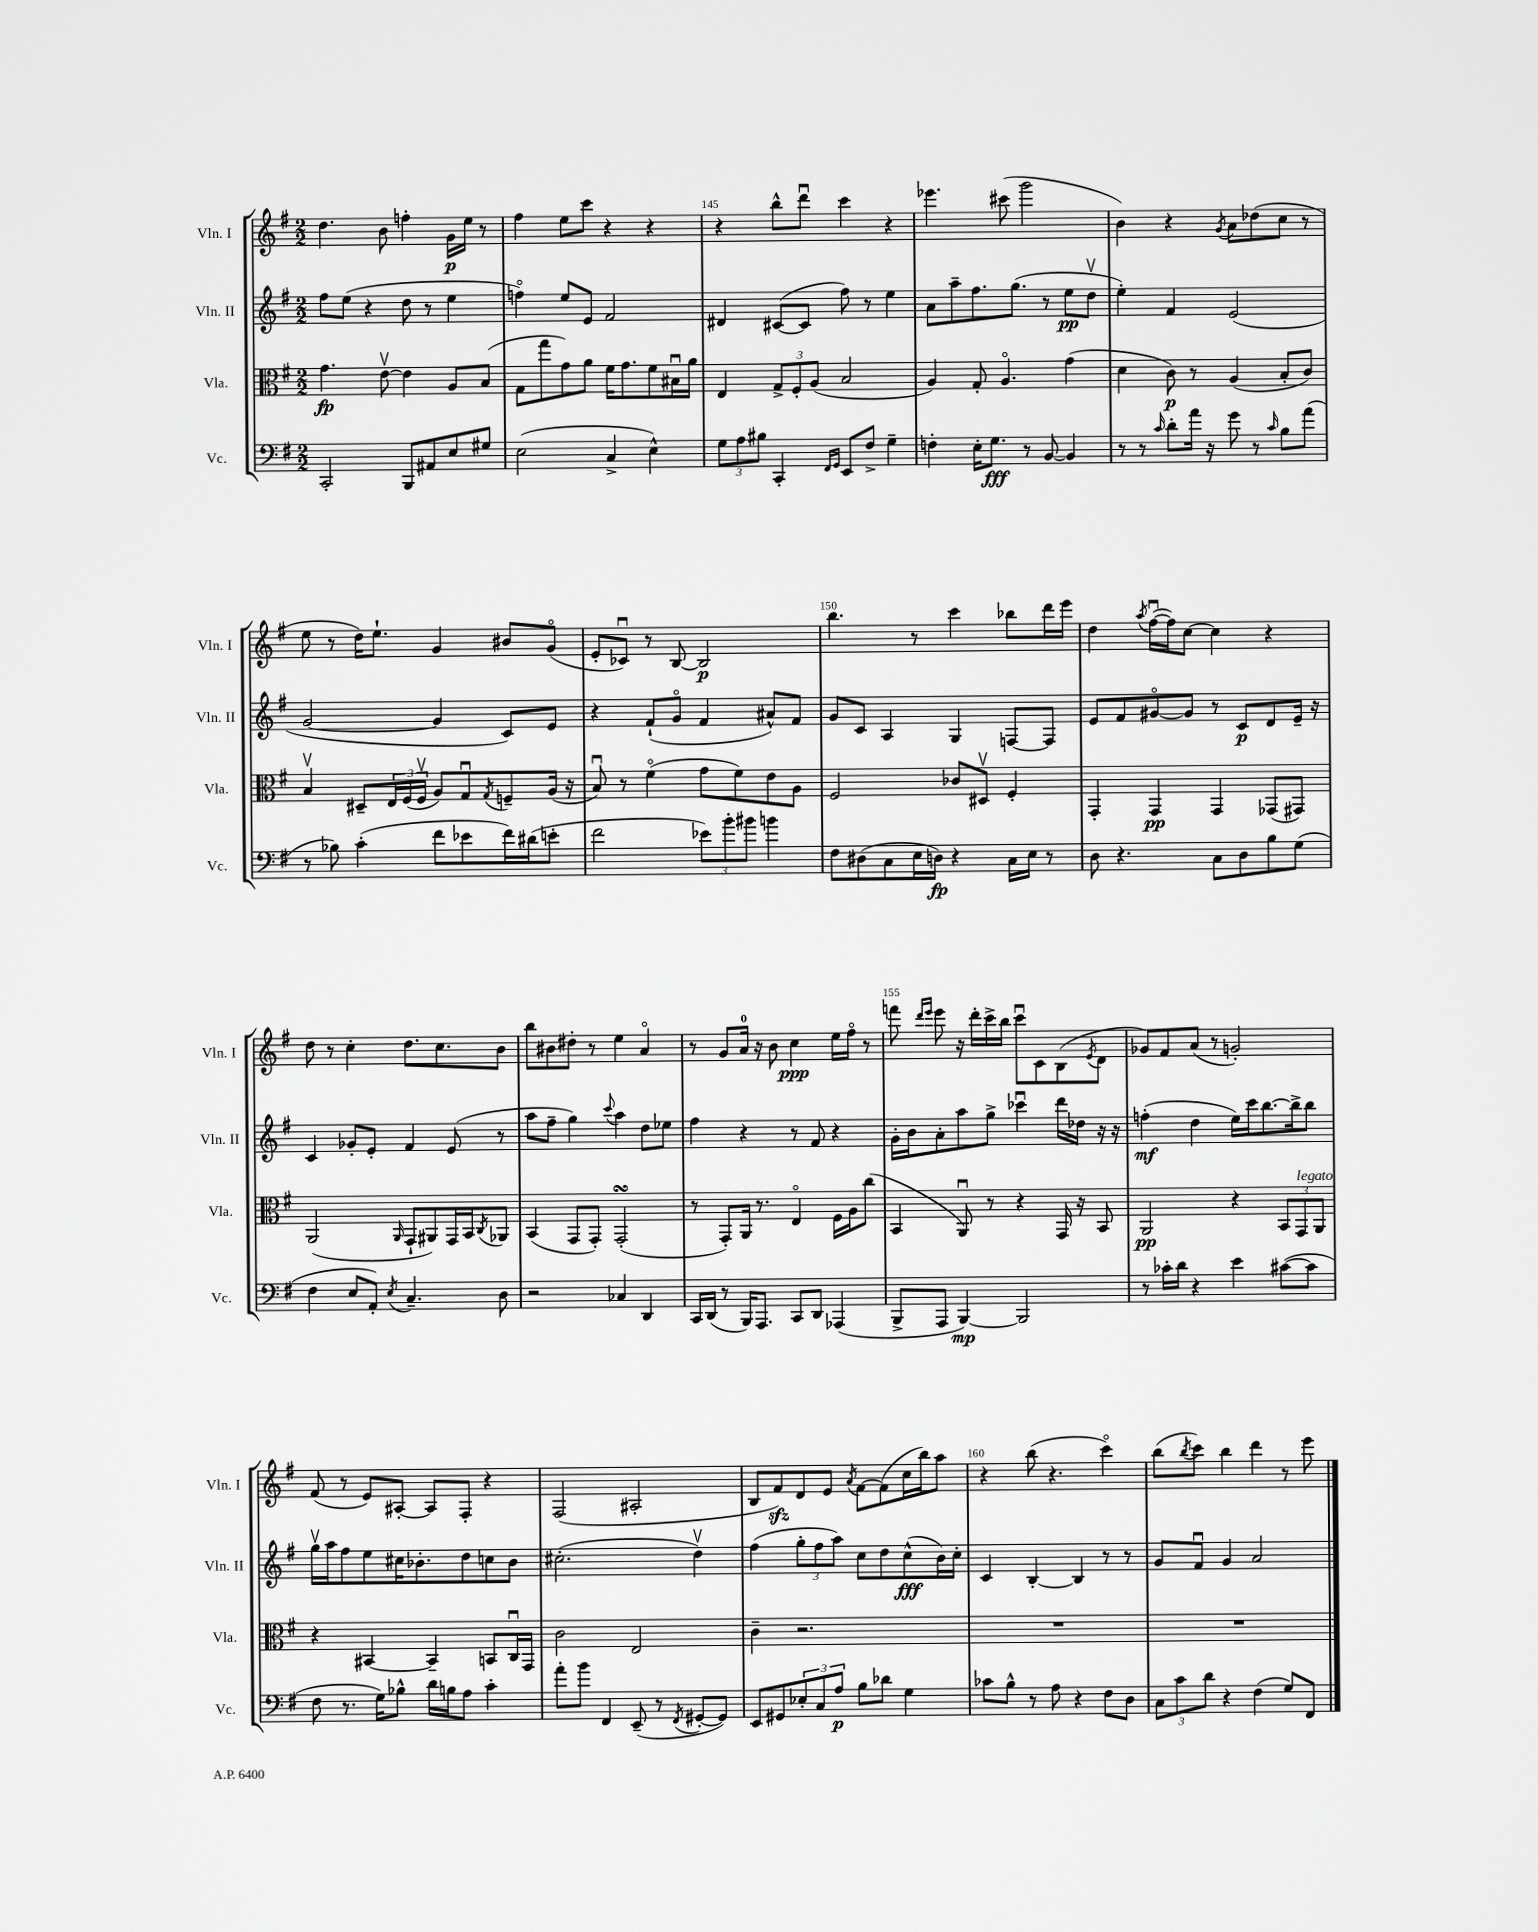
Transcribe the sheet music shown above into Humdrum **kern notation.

**kern	**kern	**kern	**kern
*staff4	*staff3	*staff2	*staff1
*clefF4	*clefC3	*clefG2	*clefG2
*k[f#]	*k[f#]	*k[f#]	*k[f#]
*M2/2	*M2/2	*M2/2	*M2/2
2CC'/	4.g\	8ff#\L	4.dd\
.	.	(8ee\J	.
.	.	4r	.
.	[8ev\	.	8b\
8BBB/L	4e\]	8dd\	4ff'\
8AA#/	.	8r	.
8E/	8A/L	4ee\	16g\LL
.	.	.	16ee\JJ
8G#/J	(8B/J	.	8r
=	=	=	=
(2E\	8G\L	4ffo\)	4ff#\
.	8gg\	.	.
.	8g\)	8ee/L	8ee\L
.	8a\J	8e/J	8ccc\J
4C^/	16f#\LK	2f#/	4r
.	8.g\	.	.
4E^^\)	8f#\	.	4r
.	16B#u\L	.	.
.	16a\JJ	.	.
=	=	=	=
12G\L	4E/	4d#/	4r
12A\	.	.	.
12B#\J	.	.	.
4CC'/	12G^/L	([8c#/L	8bb^^\L
.	12F#'/	.	.
.	.	8c#/]J	8dddu\J
.	(12A/J	.	.
16qqFF#/LL	.	.	.
16qqGG/JJ	.	.	.
8EE/L	2B/	8ff#\)	4ccc\
8F#^/J	.	8r	.
4G~\	.	4ee\	4r
=	=	=	=
4F'\	4A/)	8a\L	4.eee-\
.	.	8aa~\	.
16E'\LK	8G'/	8.ff#\	.
8.G\J	.	.	.
.	4.Ao/	.	(8ccc#\
.	.	(8.gg\J	.
8r	.	.	2ggg\
[8BB/	.	8r	.
4BB/]	(4g\	8ee\L	.
.	.	8ddv\J	.
=	=	=	=
8r	4d\	4ee'\)	4b\)
8r	.	.	.
16qqc/	.	.	.
8d'\L	8c\)	4f#/	4r
16a\Jk	8r	.	.
16r	.	.	.
.	.	.	8qg/
8g\	(4A/	(2e/	8a\L
8r	.	.	(8dd-\
16qqc/	.	.	.
8B\L	8B'/L	.	8cc\J
(8a\J	8c/J)	.	8r
=	=	=	=
8r	4Bv/	[2g/	8ee\
8B-\)	.	.	8r
(4c'\	8D#~/L	.	16dd\LK)
.	.	.	8.ee`\J
.	24E/L	.	.
.	(24F#/	.	.
.	24F#v/JJ	.	.
8f#\L	8A/L)	4g/]	4g/
8e-\	8Gu/	.	.
.	8qG/	.	.
16f#\L)	8F~/	8c/L)	8b#/L
(16d#\J	.	.	.
8e'\J	(16A/Jk	8e/J	(8go/J
.	16r	.	.
=	=	=	=
2f#\	8Bu/)	4r	8e'/L
.	8r	.	8c-u/J)
.	(4f#o\	(8f#`/L	8r
.	.	8go/J	[8B/
12e-\L)	8g\L	4f#/	2B/]
12b'\	.	.	.
.	8f#\)	.	.
12b#\J	.	.	.
4b\	8e\	8a#^^/L)	.
.	8A\J	8f#/J	.
=	=	=	=
8F#\L	2F#/	8g/L	4.bb\
(8D#\	.	8c/J	.
8C\	.	4A/	.
16E\L	.	.	8r
16D\JJ)	.	.	.
4r	8c-/L	4G/	4ccc\
.	8D#v/J	.	.
16C\LL	4F#'/	[8F/L	8bb-\L
16E\JJ	.	.	.
8r	.	8F/]J	16ddd\L
.	.	.	16eee\JJ
=	=	=	=
8D\	4GG'/	8e/L	4dd\
4.r	.	8f#/	.
.	.	.	8qaa/
.	4GG/	[8g#o/	([16ff#u\LL
.	.	.	16ff#\]J)
.	.	8g#/]J	[8cc\J
8C\L	4GG/	8r	4cc\]
8D\	.	8c/L	.
8B\	(8GG-/L	8d/	4r
(8G\J	8GG#/J)	16e~/Jk	.
.	.	16r	.
=	=	=	=
4F#\	(2AA/	4c/	8dd\
.	.	.	8r
8E/L	.	8g-'/L	4cc'\
8AA'/J)	.	8e'/J	.
8qE/	16qqAA/	.	.
4.C~/	8GG`/L	4f#/	8.dd\L
.	8AA#/)	.	.
.	.	.	8.cc\
.	16GG/L	(8e/	.
.	16BB/J	.	.
.	8qC/	.	.
8D\	8AA-/J	8r	8b\J
=	=	=	=
2r	(4BB/	8aa\L	8bb\L
.	.	8ff#~\J	8b#\
.	8GG/L	4gg\)	8dd#'\J
.	8GG'/J)	.	8r
.	.	8qqccc/	.
4C-/	(2GG'/	4aa\	4ee\
4DD/	.	8dd\L	4ao/
.	.	8ee-\J	.
=	=	=	=
16CC/LL	8r	4ff#\	8r
(16DD/JJ	.	.	.
8r	8GG'/L)	.	8g/L
16BBB/LK)	16AA/Jk	4r	16a/Jk
8.AAA/J	8.r	.	16r
.	.	.	8b\
8CC/L	4Eo/	8r	4cc\
8DD/J	.	8f#/	.
(4AAA-/	16F#\LL	4r	16ee\LL
.	16A\J	.	16ff#o\JJ
.	(8cc\J	.	8r
=	=	=	=
8BBB^/L	4BB/	16g'\LL	8fff\
.	.	16b\J	.
.	.	.	16qqddd/LL
.	.	.	16qqeee/JJ
8AAA/J	.	8a'\	8eee\
[4BBB/)	8AAu/)	8aa\	16r
.	.	.	16ddd'\LL
.	8r	8gg^\J	16ccc^\
.	.	.	16bb\JJ
2BBB/]	4r	4ccc-u\	8cccu\L
.	.	.	8c\
.	16GG/	16ddd\LL	(8B\
.	16r	16dd-\JJ	.
.	.	.	8qe/
.	8BB/	16r	8d\J
.	.	16r	.
=	=	=	=
8r	2AA/	(4ff'\	8g-/L)
16c-'\LL	.	.	8f#/
16d\JJ	.	.	.
4r	.	4dd\	(8a/J
.	.	.	8r
4e\	4r	16ee\LL)	2g'/)
.	.	16ccc\J	.
.	.	[8.bb\	.
([8c#\L	12BB/L	.	.
.	.	16bb^\]k	.
.	12GG/	.	.
8c#\]J	.	8bb\J	.
.	12AA/J	.	.
=	=	=	=
8F#\	4r	16ggv\LL	(8f#/
.	.	16aa\J	.
8.r	.	8ff#\	8r
.	[4BB#/	8ee\	8e/L)
16G\LK)	.	.	.
8B-^^\J	.	16cc#\K	[8A#'/J
.	.	8.b-'\	.
16d\LL	4BB#~/]	.	8A#/]L
16B\J	.	.	.
8A\J	.	8dd\	8F#'/J
4c'\	8BB/L	8cc\	4r
.	16Cu/L	8b-\J	.
.	16GG/JJ	.	.
=	=	=	=
8a'\L	2c\	(2.cc#'\	(2F#/
8b\J	.	.	.
4FF#/	.	.	.
(8EE~/	2E/	.	2A#'/
8r	.	.	.
8qFF#/	.	.	.
[8GG#'/L	.	4ddv\)	.
8GG#/]J)	.	.	.
=	=	=	=
8EE/L	4c~\	(4ff#\	8B/L
8GG#/	.	.	8f#/)
12E-'/	2.r	12gg'\L	8d/
12C/	.	12ff#\	.
.	.	.	8e/J
12A/J	.	12aa\J)	.
.	.	.	8qa/
8B\L	.	8cc\L	[8f#\L
8d-\J	.	8dd\	(8f#\]
4G\	.	(8cc^^\	16cc\L
.	.	.	16bb\J)
.	.	16b\L)	8aa\J
.	.	16cc'\JJ	.
=	=	=	=
8c-\L	1r	4c/	4r
8B^^\J	.	.	.
8r	.	[4B'/	(8bb\
8A\	.	.	4.r
4r	.	4B/]	.
8F#\L	.	8r	4ccco\)
8D\J	.	8r	.
=	=	=	=
12C\L	1r	8g/L	(8bb\L
12c\	.	.	.
.	.	.	8qbb/
.	.	8f#u/J	8ccc\J)
12d\J	.	.	.
4r	.	4g/	4bb\
(4F#\	.	2a/	4ddd\
8G/L)	.	.	8r
8FF#/J	.	.	8eee\
==	==	==	==
*-	*-	*-	*-
